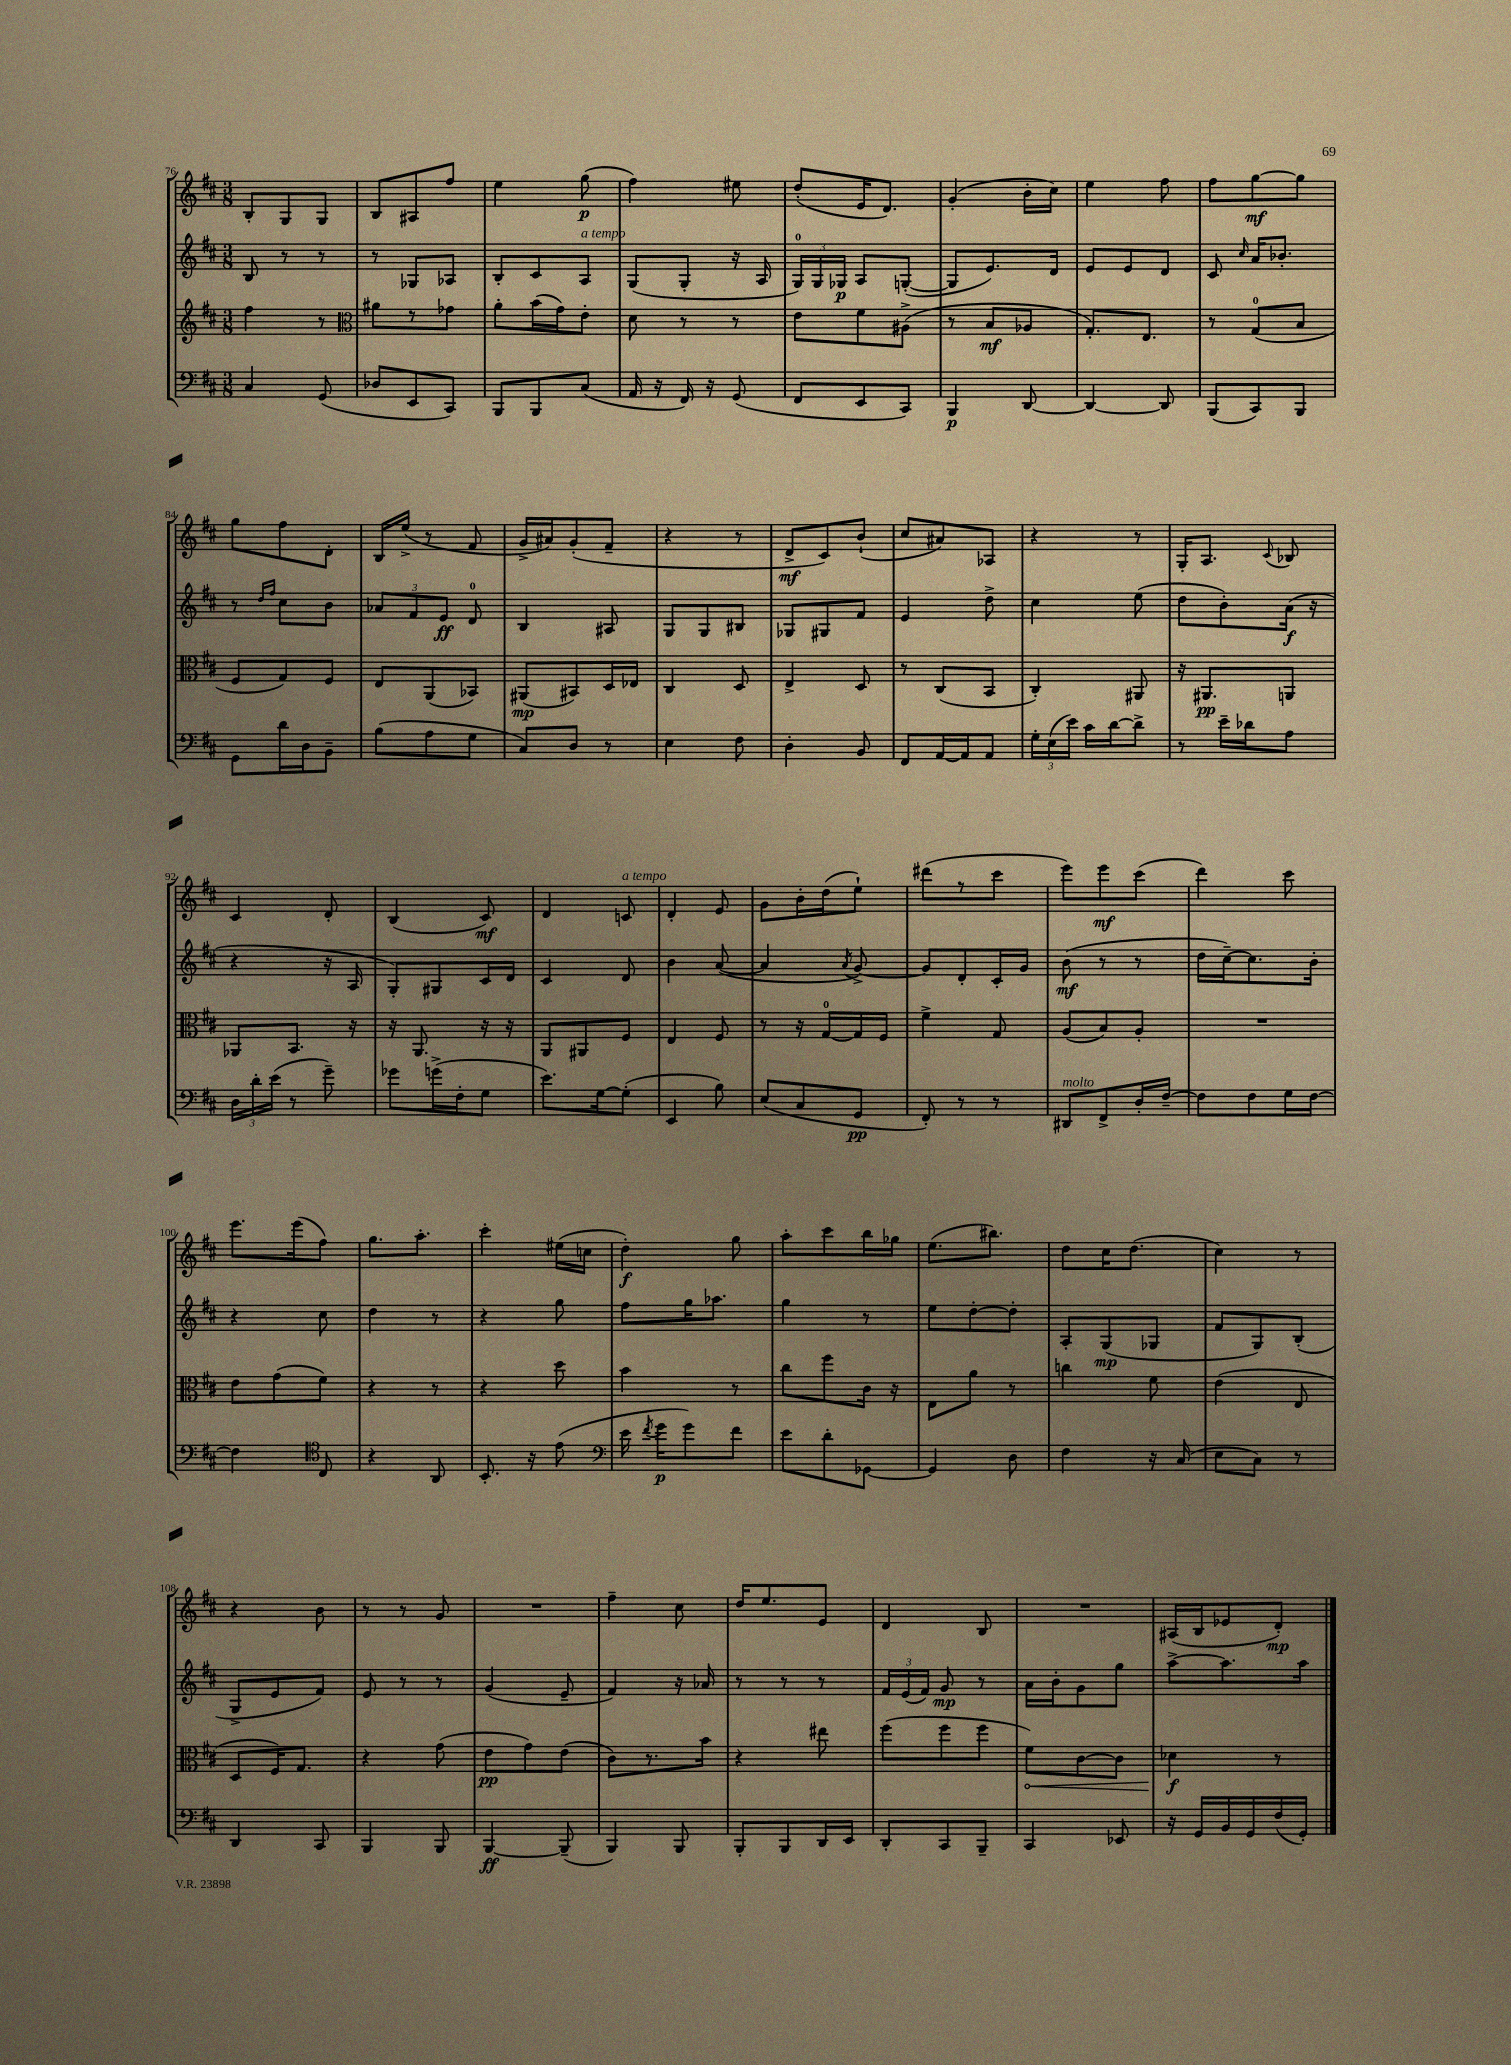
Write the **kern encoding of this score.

**kern	**kern	**kern	**kern
*staff4	*staff3	*staff2	*staff1
*clefF4	*clefG2	*clefG2	*clefG2
*k[f#c#]	*k[f#c#]	*k[f#c#]	*k[f#c#]
*M3/8	*M3/8	*M3/8	*M3/8
4C#/	4ff#\	8B/	8B'/L
.	.	8r	8G/
(8GG/	8r	8r	8G/J
=	=	=	=
*	*clefC3	*	*
8D-/L	8a#\L	8r	8B/L
8EE/	8r	8G-/L	8A#/
8CC#/J)	8g-\J	8A-/J	8ff#/J
=	=	=	=
8BBB/L	8a'\L	8B'/L	4ee\
8BBB/	(16b\L	8c#/	.
.	16g\J)	.	.
(8C#/J	8e'\J	8A/J	(8gg\
=	=	=	=
16AA/	8d\	(8G/L	4ff#\)
16r	.	.	.
16FF#/)	8r	8G'/J	.
16r	.	.	.
(8GG/	8r	16r	8ee#\
.	.	16A/	.
=	=	=	=
8FF#/L	8e\L	24G/LL)	(8dd'/L
.	.	24G/	.
.	.	24G-/JJ	.
8EE/	8f#\	8A/L	16e/K
.	.	.	8.d/J)
8CC#/J)	(8A#^\J	([8G'/J	.
=	=	=	=
4BBB/	8r	8G/]L	(4g'/
.	8B/L	8.e/)	.
[8DD/	8A-/J	.	16b'\LL
.	.	16d/Jk	16cc#\JJ)
=	=	=	=
4DD/_	8.G'/L)	8e/L	4ee\
.	.	8e/	.
.	8.E/J	.	.
8DD/]	.	8d/J	8ff#\
=	=	=	=
(8BBB/L	8r	8c#/	8ff#\L
.	.	16qqcc#/	.
8CC#/)	(8G/L	16a/LK	[8gg\
.	.	8.b-'/J	.
8BBB/J	8B/J	.	8gg\]J
=	=	=	=
8GG\L	8F#/L	8r	8gg\L
.	.	16qqdd/LL	.
.	.	16qqff#/JJ	.
16d\L	8G/)	8cc#\L	8ff#\
16D\J	.	.	.
8BB~\J	8F#/J	8b\J	8d'\J
=	=	=	=
(8B\L	8E/L	12a-/L	16B/LL
.	.	.	(16ee^/JJ
.	.	12f#/	.
8A\	(8AA/	.	8r
.	.	12e/J	.
8G\J	8BB-/J)	8d/	8f#/
=	=	=	=
8C#/L)	(8AA#/L	4B/	16g^/LL
.	.	.	16a#/J)
8D/J	8BB#/)	.	(8g'/
8r	16D/L	8A#/	8f#~/J
.	16E-/JJ	.	.
=	=	=	=
4E\	4C#/	8G/L	4r
.	.	8G/	.
8F#\	8D/	8B#/J	8r
=	=	=	=
4D'\	4E^/	8G-/L	8d^/L
.	.	8G#/	8c#/)
8BB/	8D/	8f#/J	(8b`/J
=	=	=	=
8FF#/L	8r	4e/	8cc#/L
[16AA/L	(8C#/L	.	8a#/)
16AA/]J	.	.	.
8AA/J	8BB/J	8dd^\	8A-/J
=	=	=	=
24G'\LL	4C#'/)	4cc#\	4r
(24E\	.	.	.
24e\JJ)	.	.	.
16c#\LL	.	.	.
[16d\J	.	.	.
8d^\]J	8AA#/	(8ee\	8r
=	=	=	=
8r	16r	8dd\L	16G'/LK
.	8.AA#/L	.	8.A/J
16e~\LL	.	8b'\)	.
16d-\J	.	.	.
.	.	.	8qqc#/
8A\J	8AA/J	(16a\Jk	8B-/
.	.	16r	.
=	=	=	=
24D\LL	8AA-/L	4r	4c#/
24d'\	.	.	.
(24e\JJ	.	.	.
8r	8.BB/J	.	.
8g~\)	.	16r	8d'/
.	16r	16A/	.
=	=	=	=
8g-\L	16r	8G'/L)	(4B/
.	8.AA/	.	.
(16g^\L	.	8G#/	.
16F#'\J	.	.	.
8G\J	16r	16c#/L	8c#/)
.	16r	16d/JJ	.
=	=	=	=
8.e\L)	8AA/L	4c#/	4d/
.	8AA#/	.	.
[16G\k	.	.	.
(8G'\]J	8F#/J	8d/	8c/
=	=	=	=
4EE/	4E/	4b\	4d'/
8B\)	8F#/	([8a/	8e/
=	=	=	=
(8E/L	8r	4a/]	8g\L
8C#/	16r	.	16b'\L
.	[16G/LL	.	(16dd\J
.	.	8qa/	.
8GG/J	16G/]	[8g^/)	8ee`\J)
.	16F#/JJ	.	.
=	=	=	=
8FF#'/)	4f#^\	8g/]L	(8ddd#\L
8r	.	8d'/	8r
8r	8G/	16c#'/L	8ccc#\J
.	.	16g/JJ	.
=	=	=	=
8DD#/L	(8A/L	(8b\	8eee\L)
8FF#^/	8B/)	8r	8eee\
16D'/L	8A'/J	8r	(8ccc#\J
[16F#~/JJ	.	.	.
=	=	=	=
8F#\]L	4.r	16dd\LL	4ddd\)
.	.	[16cc#~\J)	.
8F#\	.	8.cc#\]	.
16G\L	.	.	8ccc#\
[16F#\JJ	.	16b'\Jk	.
=	=	=	=
4F#\]	8e\L	4r	8.eee\L
.	(8g\	.	.
.	.	.	(16eee\k
*clefC4	*	*	*
8C#/	8f#\J)	8cc#\	8ff#\J)
=	=	=	=
4r	4r	4dd\	8.gg\L
.	.	.	8.aa'\J
8AA/	8r	8r	.
=	=	=	=
8.BB'/	4r	4r	4ccc#'\
16r	.	.	.
(8e\	8dd\	8gg\	(16ee#\LL
.	.	.	16cc\JJ
=	=	=	=
*clefF4	*	*	*
16e\	4b\	8ff#\L	4dd'\)
8qf#/	.	.	.
16g\LK	.	.	.
8g\)	.	16gg\K	.
.	.	8.aa-\J	.
8f#\J	8r	.	8gg\
=	=	=	=
8e\L	8cc#\L	4gg\	8aa'\L
8d'\	8ff#\	.	8ccc#\
[8GG-\J	16c#\Jk	8r	16bb\L
.	16r	.	16gg-\JJ
=	=	=	=
4GG-/]	8E\L	8ee\L	(8.ee\L
.	8a\J	[8dd'\	.
.	.	.	8.bb#\J)
8D\	8r	8dd'\]J	.
=	=	=	=
4F#\	4cc\	8A'/L	8dd\L
.	.	(8G/	16cc#\K
.	.	.	(8.dd\J
16r	8f#\	8G-/J	.
(16C#/	.	.	.
=	=	=	=
8E\L	(4e\	8f#/L	4cc#\)
8C#\J)	.	8G/)	.
8r	8E/	(8B'/J	8r
=	=	=	=
4DD/	8D/L	8G^/L	4r
.	16F#/K)	8e/	.
.	8.G/J	.	.
8CC#/	.	8f#/J)	8b\
=	=	=	=
4BBB/	4r	8e/	8r
.	.	8r	8r
8BBB/	(8g\	8r	8g/
=	=	=	=
[4BBB/	8e\L	(4g/	4.r
.	8g\)	.	.
(8BBB~/]	(8e\J	8e~/	.
=	=	=	=
4BBB/)	8c#\L)	4f#/)	4ff#~\
.	8.r	.	.
8BBB/	.	16r	8cc#\
.	16b\Jk	16a-/	.
=	=	=	=
8BBB'/L	4r	8r	16dd/LK
.	.	.	8.ee/
8BBB/	.	8r	.
16DD/L	8ee#\	8r	8e/J
16EE/JJ	.	.	.
=	=	=	=
8DD'/L	(8ff#\L	24f#/LL	4d/
.	.	(24e/	.
.	.	24f#/JJ)	.
8CC#/	8ff#\	8g/	.
8BBB~/J	8ff#\J	8r	8B/
=	=	=	=
4CC#/	8f#\L)	16a\LL	4.r
.	.	16b'\J	.
.	[8c#\	8g\	.
8EE-/	8c#\]J	8gg\J	.
=	=	=	=
16r	4d-\	[8aa^\L	(16A#/LL
16GG/LL	.	.	16B/J
16BB/	.	8.aa\]	8e-/
16GG/	.	.	.
(16F#/	8r	.	8d'/J)
16GG'/JJ)	.	16aa\Jk	.
==	==	==	==
*-	*-	*-	*-
